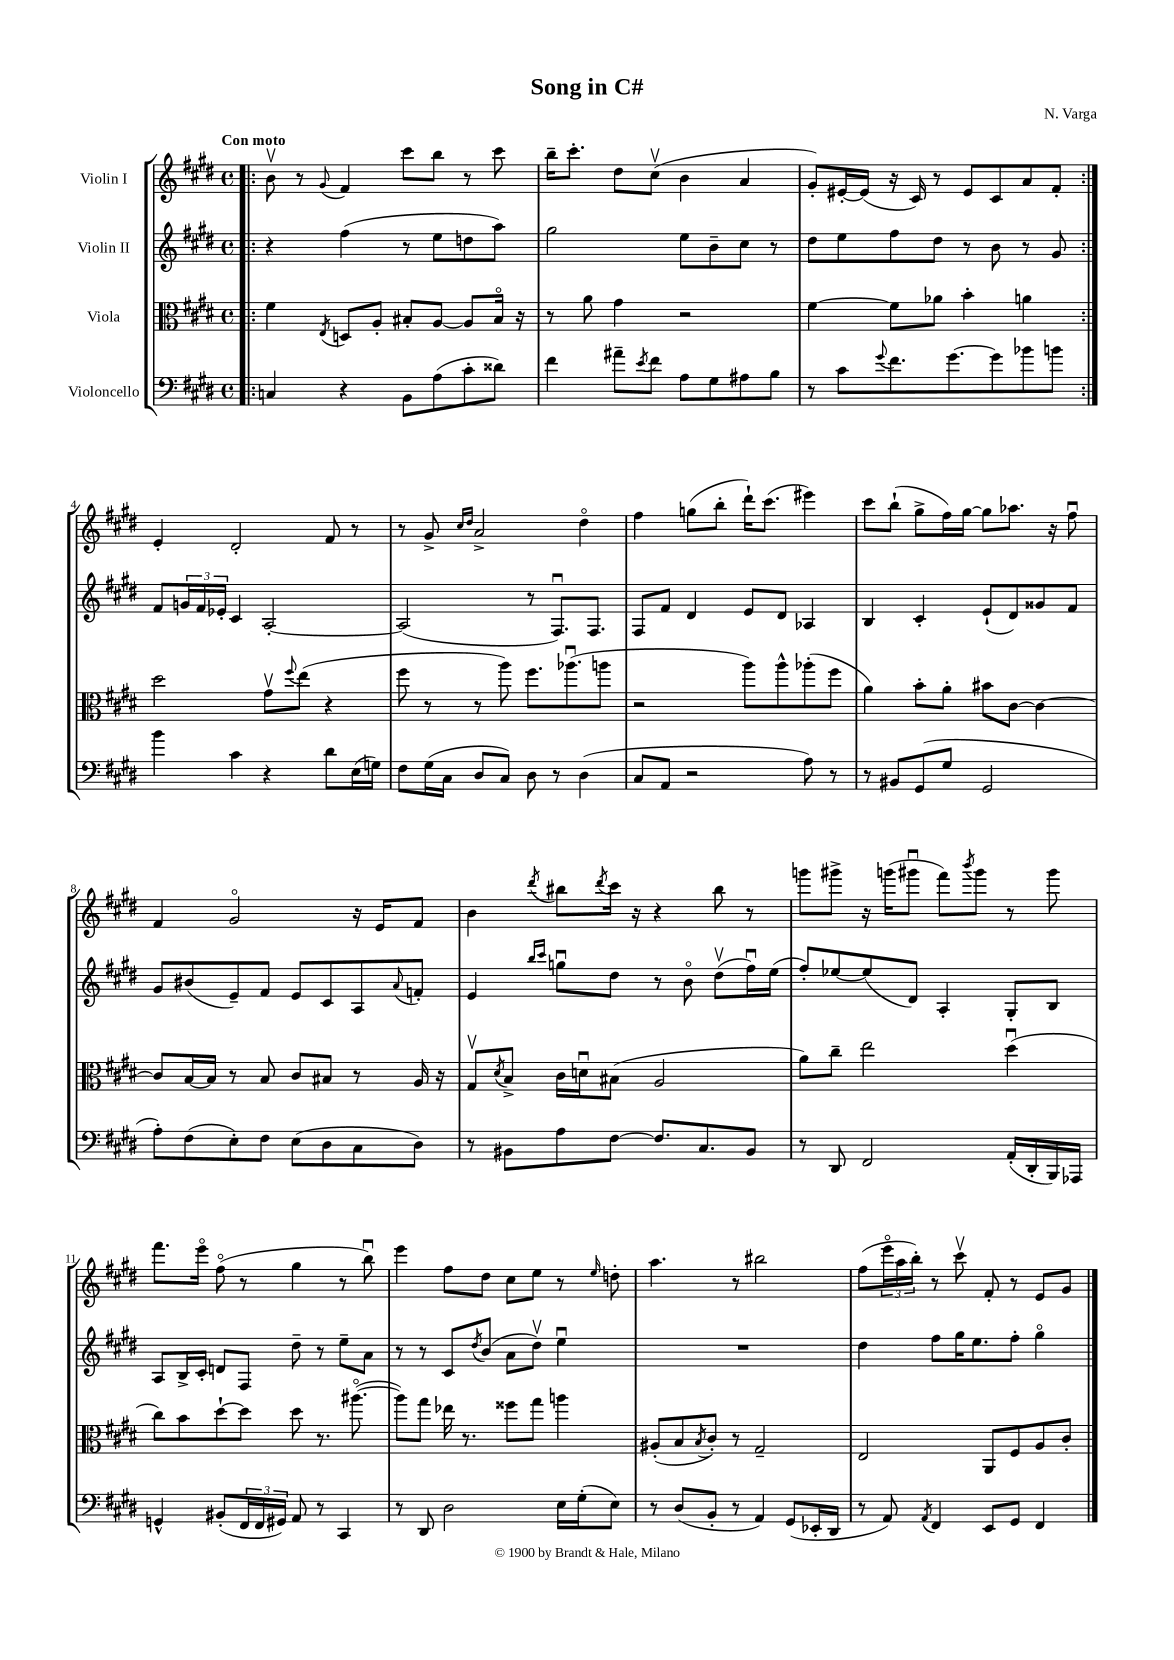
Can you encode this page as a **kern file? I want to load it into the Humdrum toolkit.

**kern	**kern	**kern	**kern
*staff4	*staff3	*staff2	*staff1
*clefF4	*clefC3	*clefG2	*clefG2
*k[f#c#g#d#]	*k[f#c#g#d#]	*k[f#c#g#d#]	*k[f#c#g#d#]
*M4/4	*M4/4	*M4/4	*M4/4
*met(c)	*met(c)	*met(c)	*met(c)
=!|:	=!|:	=!|:	=!|:
4C	4f#	4r	8bv
.	.	.	8r
.	8qE	.	8qqg#
4r	8D	(4ff#	4f#
.	8A'	.	.
8BB	8B#'	8r	8ccc#
(8A	[8A	8ee	8bb
8c#'	8A]	8dd	8r
8d##)	16B#o	8aa)	8ccc#
.	16r	.	.
=	=	=	=
4f#	8r	2gg#	16bb~
.	.	.	8.ccc#'
.	8a	.	.
8a#~	4g#	.	8dd#
8qe	.	.	.
8f#	.	.	(8cc#v
8A	2r	8ee	4b
8G#	.	8b~	.
8A#	.	8cc#	4a
8B	.	8r	.
=	=	=	=
8r	[4f#	8dd#	8g#')
8c#	.	8ee	[16e#'
.	.	.	(16e#]
8qqg#	.	.	.
8.f#	8f#]	8ff#	16r
.	.	.	16c#)
.	8a-	8dd#	8r
[8.g#	.	.	.
.	4b'	8r	8e#
8g#]	.	8b	8c#
8b-	4a	8r	8a
8b	.	8g#	8f#'
=:|!	=:|!	=:|!	=:|!
4b	2dd#	8f#	4e'
.	.	24g	.
.	.	24f#	.
.	.	24e-'	.
4c#	.	4c#	2d#'
4r	8g#v	[2A'	.
.	8qqff#	.	.
.	(8ee	.	.
8d#	4r	.	8f#
(16E	.	.	8r
16G)	.	.	.
=	=	=	=
8F#	8ff#	(2A]	8r
(16G#	8r	.	8g#^
16C#	.	.	.
.	.	.	16qqcc#
.	.	.	16qqdd#
8D#	8r	.	2a^
8C#)	8aa)	.	.
8D#	8.ff#	8r	.
8r	.	8.F#u)	.
.	(8.aa-u	.	.
(4D#	.	.	4dd#o
.	.	8.F#	.
.	8aa	.	.
=	=	=	=
8C#	2r	8F#	4ff#
8AA	.	8f#	.
2r	.	4d#	(8gg
.	.	.	8bb'
.	8aa)	8e	16ddd#`)
.	.	.	(8.ccc#
.	8aa^^	8d#	.
8A)	(8aa-'	4A-	4eee#)
8r	8ff#	.	.
=	=	=	=
8r	4a)	4B	8ccc#
8BB#	.	.	(8bb`
(8GG#	8b'	4c#'	8gg#^
8G#	8a'	.	16ff#)
.	.	.	[16gg#
2GG#	8b#	(8e`	8gg#]
.	[8c#	8d#)	8.aa-
.	4c#_	8g##	.
.	.	.	16r
.	.	8f#	8ff#u
=	=	=	=
8A')	8c#]	8g#	4f#
(8F#	[16B	(8b#	.
.	16B]	.	.
8E')	8r	8e~)	2g#o
8F#	8B	8f#	.
(8E	8c#	8e	.
8D#	8B#	8c#	.
8C#	8r	8A	16r
.	.	.	16e
.	.	8qqa	.
8D#)	16A	8f'	8f#
.	16r	.	.
=	=	=	=
8r	8G#v	4e	4b
.	8qd#	.	.
8BB#	8B^	.	.
.	.	16qqbb	.
.	.	16qqccc#	8qddd#
8A	16c#	8ggu	8bb#
.	16du	.	.
.	.	.	8qddd#
[8F#	(8B#	8dd#	16ccc#
.	.	.	16r
8.F#]	2A	8r	4r
.	.	8bo	.
8.C#	.	.	.
.	.	(8dd#v	8bb#
8BB#	.	16ff#u)	8r
.	.	(16ee	.
=	=	=	=
8r	8a)	8ff#')	8ggg
8DD#	8cc#~	[8ee-	8ggg#^
2FF#	2ee	(8ee-]	16r
.	.	.	(16ggg
.	.	8d#)	8ggg#u
.	.	4A'	8fff#)
.	.	.	8qbbb
.	.	.	8ggg#
(16AA'	(4dd#u	8G#'	8r
16DD#'	.	.	.
16BBB)	.	8B	8ggg#
16AAA-	.	.	.
=	=	=	=
4GG^^	8cc#)	8A	8.fff#
.	8b	16B^	.
.	.	16c#'	16eeeo
(8BB#'	[8dd#`	8d	(8ff#o
24FF#	8dd#]	8F#	8r
24FF#	.	.	.
24GG#)	.	.	.
8AA	8dd#	8dd#~	4gg#
8r	8.r	8r	.
4CC#	.	8ee~	8r
.	([8.aa#o	.	.
.	.	8a	8bbu)
=	=	=	=
8r	8aa#])	8r	4eee
8DD#	8gg#	8r	.
2D#	16ee-	8c#	8ff#
.	8.r	.	.
.	.	8qdd#	.
.	.	(8b	8dd#
.	8ff##	8a	8cc#
.	8gg#	8dd#v)	8ee
16E	4aa	4eeu	8r
(16G#'	.	.	.
.	.	.	16qqee
8E)	.	.	8dd'
=	=	=	=
8r	(8A#'	1r	4.aa
(8D#	8B	.	.
.	8qB	.	.
8BB'	8c#')	.	.
8r	8r	.	8r
4AA)	2G#~	.	2bb#
(8GG#	.	.	.
16EE-'	.	.	.
16DD#	.	.	.
=	=	=	=
8r	2E	4dd#	(8ff#
8AA)	.	.	24eeeo
.	.	.	24aa
.	.	.	24bb')
8qAA	.	.	.
4FF#	.	8ff#	8r
.	.	16gg#	8ccc#v
.	.	8.ee	.
8EE	8AA	.	8f#'
8GG#	8F#	8ff#'	8r
4FF#	8A	4gg#o	8e
.	8c#'	.	8g#
==	==	==	==
*-	*-	*-	*-
